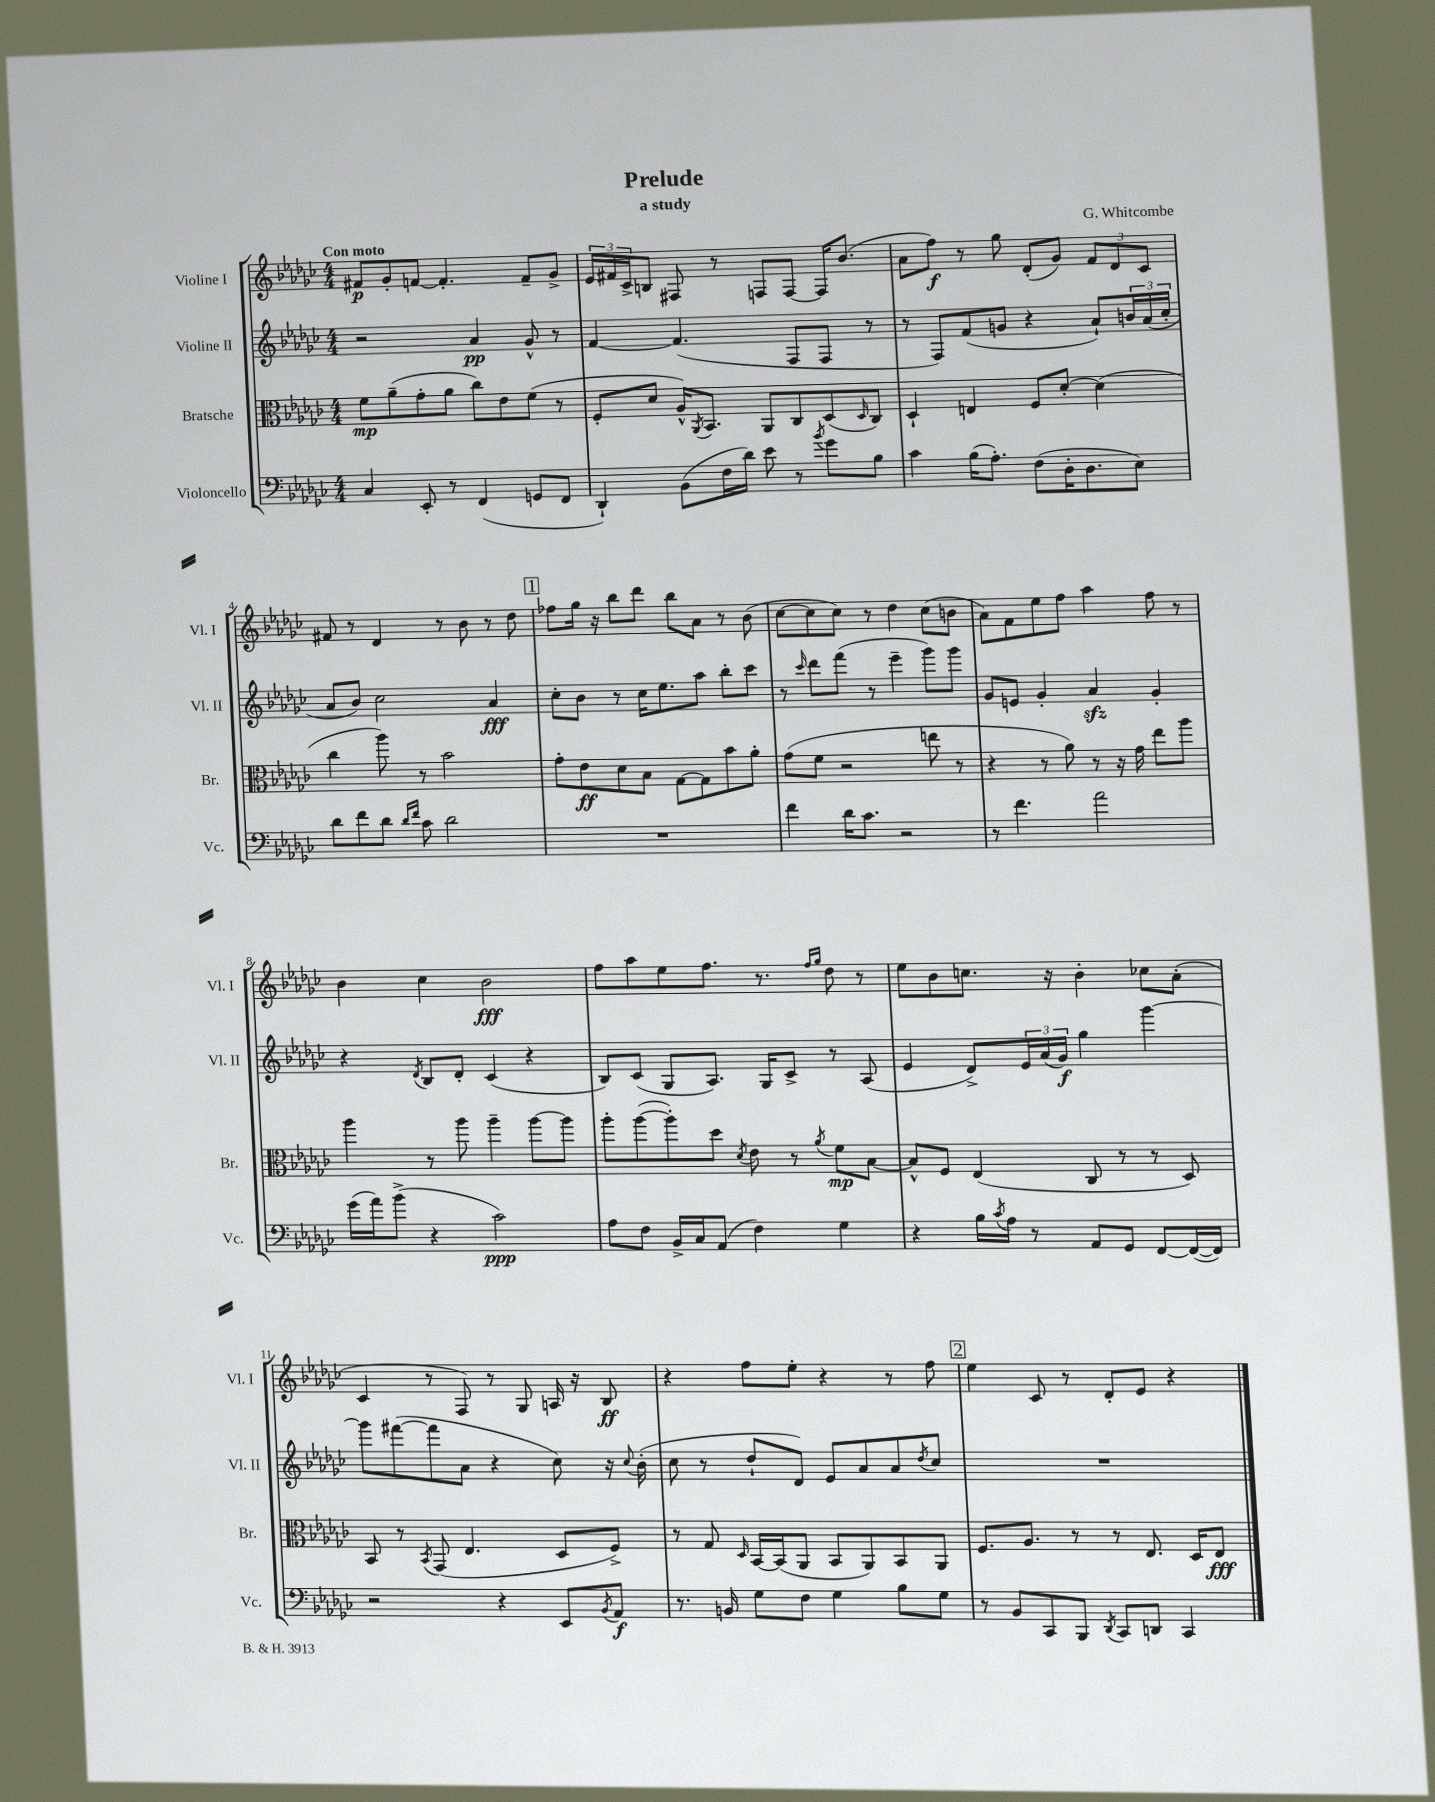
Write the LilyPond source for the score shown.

\header { title = "Prelude" composer = "G. Whitcombe" subtitle = "a study" }
<<
\new StaffGroup <<
\new Staff = "s0" \with { instrumentName = "Violine I" shortInstrumentName = "Vl. I" } {
    \clef treble \key ges \major \numericTimeSignature \time 4/4 \tempo "Con moto"
    fis'8\p ges'8-. f'8~ f'4.-. f'8-- ges'8-> |
    \tuplet 3/2 { ees'16 fis'16 ces'16-> } b8 fis8 r8 f8 f8~ f16 bes'8.( |
    aes'8 f''8\f) r8 ges''8 des'8-.( ges'8) \tuplet 3/2 { f'8 des'8 ces'8 } |
    fis'8 r8 des'4 r8 bes'8 r8 des''8 |
    \mark \markup { \box "1" } fes''8 ges''16 r16 bes''8 des'''8 bes''8 aes'8 r8 bes'8( |
    ces''8~ ces''8 ces''8) r8 des''4 ces''8( b'8 |
    aes'8) f'8 ees''8 f''8 aes''4 f''8 r8 |
    bes'4 ces''4 bes'2\fff |
    f''8 aes''8 ees''8 f''8. r8. \grace { f''16 ges''16 } des''8 r8 |
    ees''8 bes'8 c''8. r16 bes'4-. ces''8 aes'8-.( |
    ces'4 r8 f8) r8 ges8 a16 r16 bes8\ff |
    r4 f''8 ees''8-. r4 r8 f''8 |
    \mark \markup { \box "2" } ees''4 ces'8 r8 des'8-. ees'8 r4 \bar "|." |
}
\new Staff = "s1" \with { instrumentName = "Violine II" shortInstrumentName = "Vl. II" } {
    \clef treble \key ges \major \numericTimeSignature \time 4/4
    r2 aes'4\pp ges'8-^ r8 |
    f'4~ f'4.( f8 f8 r8 |
    r8 f8) f'8( g'8 r4 aes'8-!) \tuplet 3/2 { b'16 aes'16( ces''16-. } |
    aes'8 bes'8) ces''2 aes'4\fff |
    \mark \markup { \box "1" } ces''8-. bes'8 r8 ces''16 ees''8. aes''8 bes''8-. ces'''8 |
    r8 \grace { ces'''16 } des'''8 f'''8( r8 ees'''4-- ges'''8) ges'''8 |
    ges'8 e'8 ges'4-. aes'4\sfz ges'4-. |
    r4 \acciaccatura { des'8 } bes8 des'8-. ces'4( r4 |
    bes8) ces'8( ges8 aes8.) ges16 ces'8-> r8 aes8( |
    ees'4 des'8->) \tuplet 3/2 { ees'16 aes'16( ges'16\f) } ges''4 ges'''4~ |
    ges'''8 fis'''8~( fis'''8 aes'8 r4 ces''8) r16 \appoggiatura { ces''8 } bes'16-.( |
    ces''8 r8 des''8-! des'8) ees'8 aes'8 aes'8 \acciaccatura { des''8 } ces''8 |
    \mark \markup { \box "2" } R1 \bar "|." |
}
\new Staff = "s2" \with { instrumentName = "Bratsche" shortInstrumentName = "Br." } {
    \clef alto \key ges \major \numericTimeSignature \time 4/4
    f'8\mp aes'8--( ges'8-. aes'8 ces''8) ees'8 f'8( r8 |
    f8-. des'8 aes16-^) \acciaccatura { aes,8 } bes,8. aes,8 ces8 des8( \grace { des16 } ces8) |
    des4-! e4 f8 des'8~-. des'4( |
    ces''4 aes''8) r8 bes'2 |
    \mark \markup { \box "1" } ges'8-. ees'8\ff des'8 bes8 ges8~ ges8 bes'8 aes'8-. |
    ges'8( f'8 r2 e''8 r8 |
    r4 r8 aes'8) r8 r16 ges'16 ees''8 aes''8 |
    aes''4 r8 aes''8 aes''4-- aes''8~ aes''8 |
    aes''8-. aes''8~( aes''8-.) des''8 \acciaccatura { des'8 } ees'8 r8 \acciaccatura { aes'8 } f'8\mp bes8~ |
    bes8-^ f8 ees4( ces8 r8 r8 des8) |
    bes,8 r8 \acciaccatura { bes,8 } ges,8( ees4. des8 f8->) |
    r8 ges8 \grace { des16 } bes,16~ bes,16( aes,8 bes,8 aes,8) bes,8 aes,8 |
    \mark \markup { \box "2" } f8. aes8. r8 r8 ees8. des16 ees8\fff \bar "|." |
}
\new Staff = "s3" \with { instrumentName = "Violoncello" shortInstrumentName = "Vc." } {
    \clef bass \key ges \major \numericTimeSignature \time 4/4
    ces4 ees,8-. r8 f,4( g,8 f,8 |
    des,4-!) bes,8( f16 des'16) ees'8 r8 \acciaccatura { bes'8 } ges'8 bes8 |
    ces'4 bes16( aes8.-.) f8( des16-. des8. ees8) |
    des'8 f'8 des'8 \grace { des'16 f'16 } ces'8 des'2 |
    \mark \markup { \box "1" } R1 |
    f'4 des'16 ces'8. r2 |
    r8 f'4. aes'2 |
    ges'16( aes'16) bes'8->( r4 ces'2\ppp) |
    aes8 f8 bes,16-> ces16 aes,8( f4) ges4 |
    r4 bes16 \acciaccatura { ces'8 } aes16 r8 aes,8 ges,8 f,8~ f,16~( f,16) |
    r2 r4 ees,8 \acciaccatura { bes,8 } aes,8\f |
    r8. b,16 ges8 f8 ges4 bes8 ges8 |
    \mark \markup { \box "2" } r8 bes,8 ces,8 bes,,8 \acciaccatura { des,8 } ces,8 d,8 ces,4 \bar "|." |
}
>>
>>
